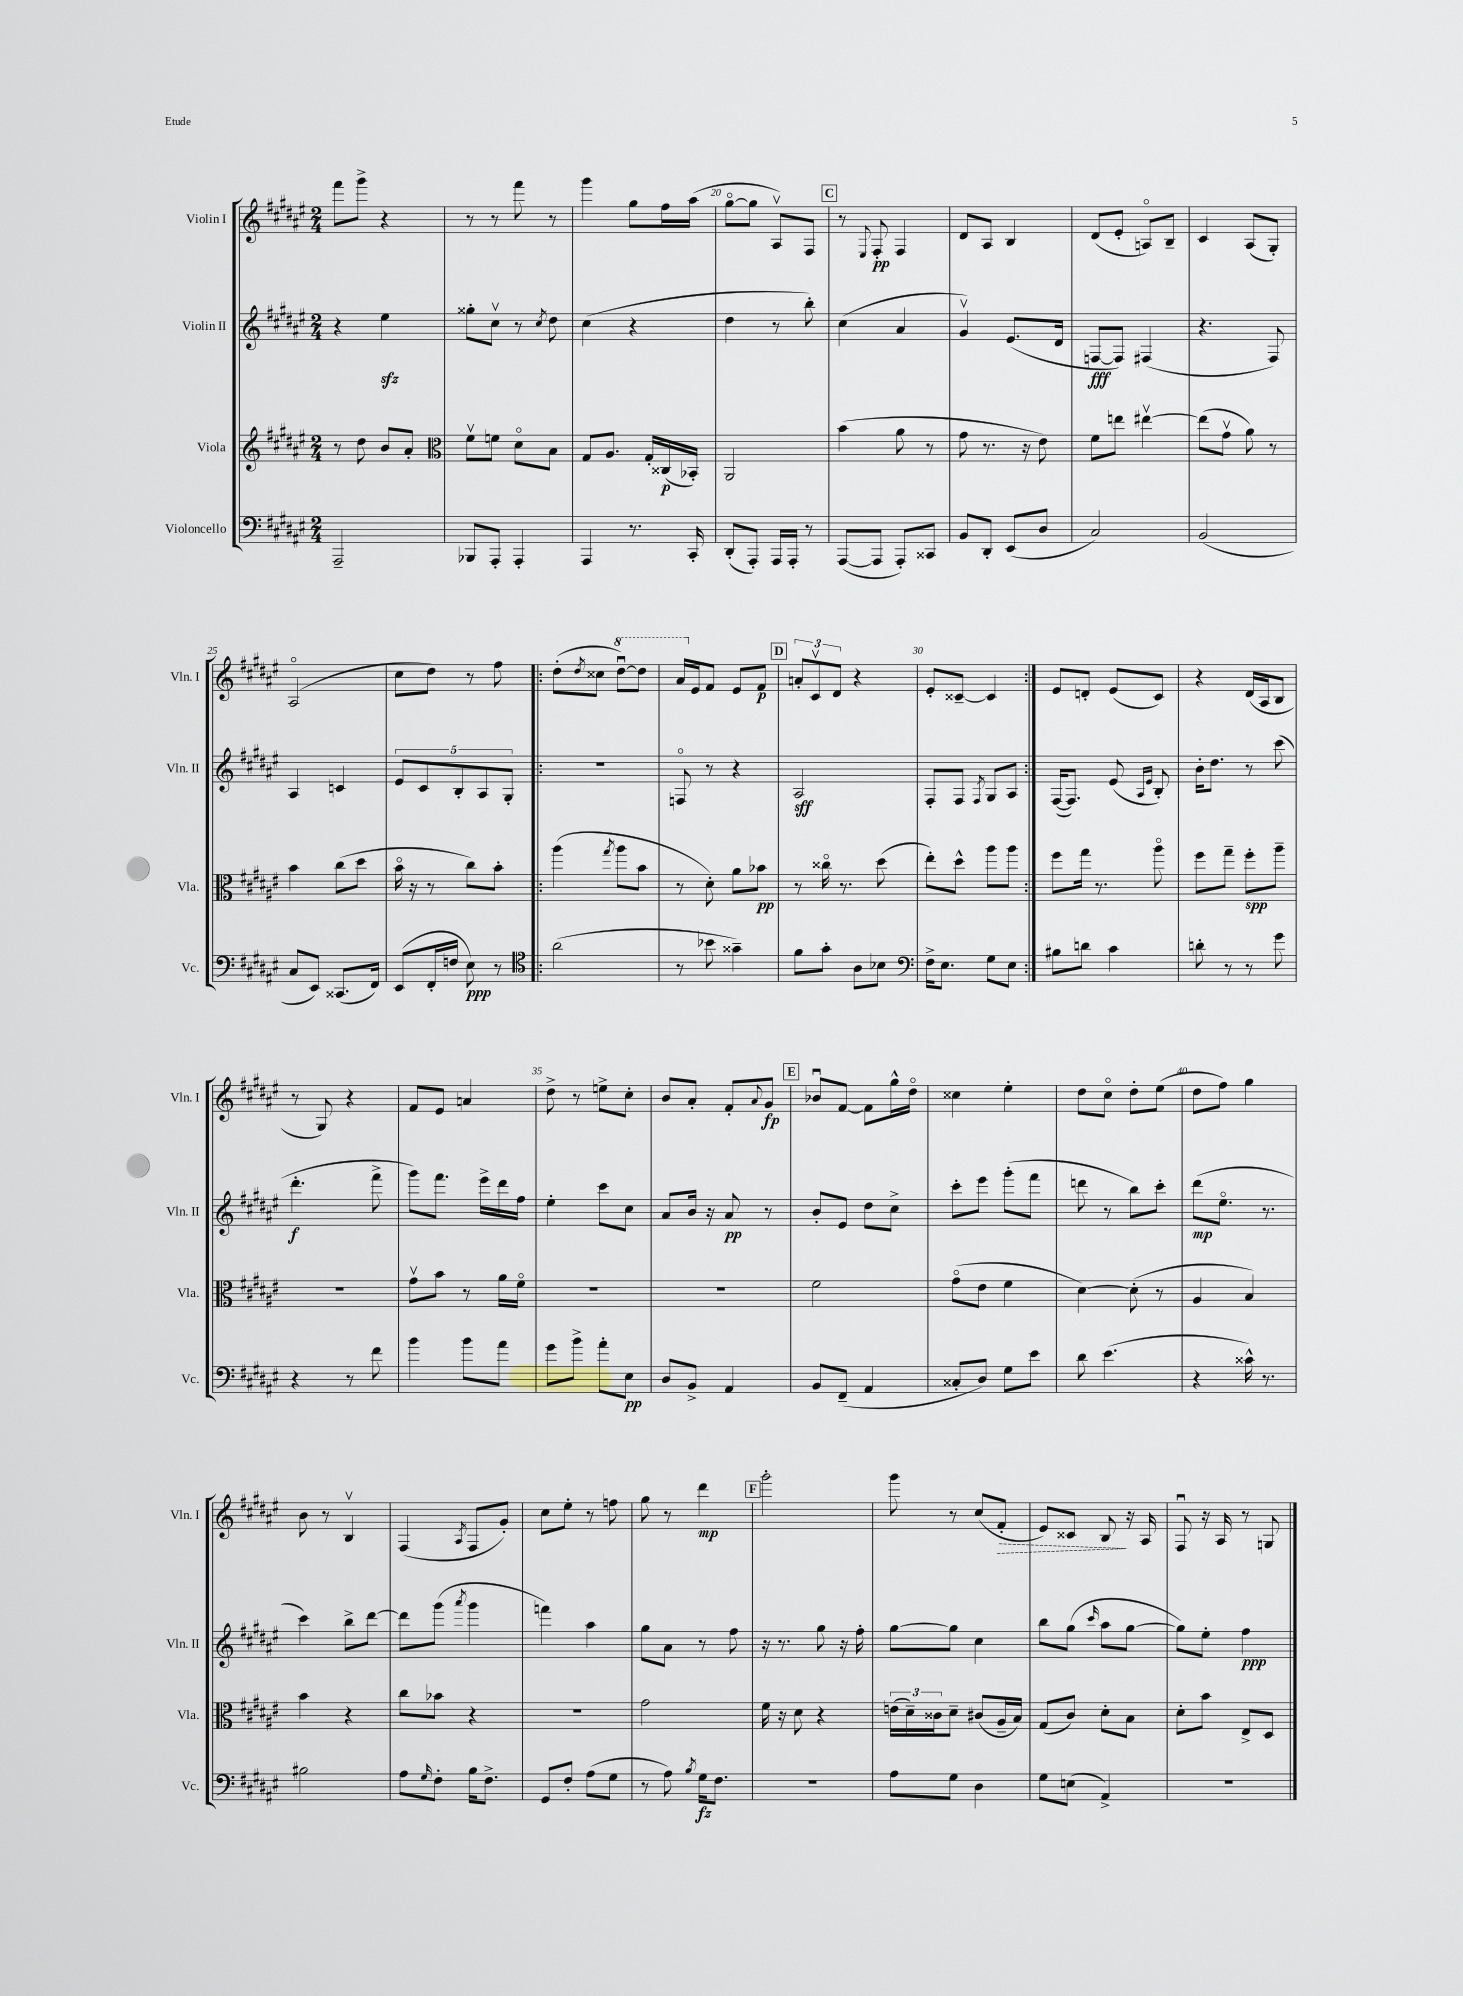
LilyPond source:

<<
\new StaffGroup <<
\new Staff = "s0" \with { instrumentName = "Violin I" shortInstrumentName = "Vln. I" } {
    \clef treble \key fis \major \numericTimeSignature \time 2/4
    fis'''8 gis'''8-> r4 |
    r8 r8 fis'''8 r8 |
    gis'''4 gis''8 fis''16 ais''16( |
    gis''8~\flageolet gis''8 ais8\upbow) fis8 |
    \mark \markup { \box "C" } r8 \appoggiatura { eis8 } fis8-.\pp fis4 |
    dis'8 ais8 b4 |
    dis'8( eis'8-. a8\flageolet) b8-- |
    cis'4 ais8( gis8-.) |
    ais2\flageolet( |
    cis''8 dis''8) r8 fis''8 |
    \repeat volta 2 { dis''8-.( \acciaccatura { dis''8 } cisis''8 \ottava #1 dis'''8~\downbow) dis'''8 |
    ais''16 \ottava #0 eis'16 fis'8 eis'8 fis'8\p |
    \mark \markup { \box "D" } \tuplet 3/2 { a'8-. cis'8\upbow dis'8 } r4 |
    eis'8-. cisis'8~-- cisis'4 | }
    eis'8 d'8-. eis'8( cis'8) |
    r4 dis'16( ais16 b8 |
    r8 gis8) r4 |
    fis'8 eis'8 a'4 |
    dis''8-> r8 e''8-> cis''8-. |
    b'8 ais'8-. fis'8-. \appoggiatura { ais'8 } gis'8\fp |
    \mark \markup { \box "E" } bes'8\downbow fis'8~ fis'8 gis''16-^ dis''16\flageolet |
    cisis''4 eis''4-. |
    dis''8 cis''8\flageolet dis''8-. eis''8( |
    dis''8 fis''8) gis''4 |
    b'8 r8 b4\upbow |
    fis4( \acciaccatura { ais8 } fis8 gis'8-.) |
    cis''8 eis''8-. r8 f''8 |
    gis''8 r8 dis'''4\mp |
    \mark \markup { \box "F" } gis'''2-. |
    gis'''8 r8 cis''8( \once \override Hairpin.style = #'dashed-line fis'8-.\> |
    eis'8) cisis'8 b8\! r16 ais16 |
    fis8\downbow r16 ais16 r8 g8 \bar "|." |
}
\new Staff = "s1" \with { instrumentName = "Violin II" shortInstrumentName = "Vln. II" } {
    \clef treble \key fis \major \numericTimeSignature \time 2/4
    r4 eis''4\sfz |
    gisis''8-. cis''8\upbow r8 \acciaccatura { cis''8 } dis''8 |
    cis''4( r4 |
    dis''4 r8 b''8-.) |
    \mark \markup { \box "C" } cis''4( ais'4 |
    gis'4\upbow) eis'8.( dis'16 |
    f8~\fff f8) fis4( |
    r4. fis8) |
    ais4 c'4 |
    \tuplet 5/4 { eis'8 cis'8 b8-. ais8 gis8-. } |
    \repeat volta 2 { R2 |
    f8\flageolet r8 r4 |
    \mark \markup { \box "D" } ais2\sff |
    fis8-. fis8 \acciaccatura { fis8 } gis8 ais8 | }
    fis16~( fis8.) eis'8( \grace { ais16 eis'16 } b8-.) |
    b'16-. dis''8. r8 cis'''8( |
    dis'''4.-.\f fis'''8-> |
    gis'''8) fis'''8. eis'''16-> dis'''16 fis''16 |
    eis''4-. cis'''8 cis''8 |
    ais'8 b'16 r16 ais'8\pp r8 |
    \mark \markup { \box "E" } b'8-. eis'8 dis''8 cis''8-> |
    cis'''8-. eis'''8 gis'''8-.( fis'''8 |
    d'''8 r8 b''8) cis'''8-. |
    dis'''8\mp( eis''8.\flageolet r8. |
    cis'''4) b''8-> dis'''8~ |
    dis'''8 gis'''8( \acciaccatura { ais'''8 } gis'''4 |
    f'''4) ais''4 |
    gis''8 ais'8 r8 fis''8 |
    \mark \markup { \box "F" } r16 r8. gis''8 r16 fis''16-. |
    gis''8~ gis''8 cis''4 |
    b''8 gis''8( \grace { cis'''16 } ais''8 gis''8~ |
    gis''8) eis''8-. fis''4\ppp \bar "|." |
}
\new Staff = "s2" \with { instrumentName = "Viola" shortInstrumentName = "Vla." } {
    \clef treble \key fis \major \numericTimeSignature \time 2/4
    r8 dis''8 b'8 ais'8-. |
    \clef alto fis'8\upbow f'8 dis'8\flageolet b8 |
    gis8 ais8. gis16-. cisis16\p( bes,16-.) |
    ais,2 |
    \mark \markup { \box "C" } b'4( ais'8 r8 |
    gis'8 r8. r16 eis'8) |
    fis'8 e''8 eis''4~\upbow |
    eis''8( gis'8\upbow ais'8) r8 |
    b'4 cis''8( dis''8 |
    b'16\flageolet r16 r8 cis''8) b'8-. |
    \repeat volta 2 { ais''4( \acciaccatura { gis''8 } ais''8 b'8 |
    r8 dis'8-.) ais'8 bes'8\pp |
    \mark \markup { \box "D" } r8 cisis''16\flageolet r8. dis''8( |
    eis''8-.) dis''8-^ ais''8 ais''8 | }
    fis''8 gis''16 r8. ais''8\flageolet |
    fis''8 gis''8-- fis''8-.\spp ais''8-- |
    R2 |
    gis'8\upbow b'8 r8 ais'16 fis'16\flageolet |
    R2 |
    R2 |
    \mark \markup { \box "E" } fis'2 |
    gis'8\flageolet( eis'8 fis'4 |
    dis'4~) dis'8-.( r8 |
    ais4 b4) |
    b'4 r4 |
    cis''8 bes'8 r4 |
    r2 |
    gis'2 |
    \mark \markup { \box "F" } fis'16 r16 dis'8 r4 |
    \tuplet 3/2 { e'16( dis'16--) cisis'16 } dis'8-- cis'8( ais16-- b16) |
    gis8( cis'8) dis'8-. b8 |
    dis'8-. b'8 eis8-> dis8 \bar "|." |
}
\new Staff = "s3" \with { instrumentName = "Violoncello" shortInstrumentName = "Vc." } {
    \clef bass \key fis \major \numericTimeSignature \time 2/4
    ais,,2-- |
    bes,,8 ais,,8-. ais,,4-. |
    ais,,4 r8. cis,16-. |
    dis,8-.( ais,,8-.) ais,,16 ais,,16-. r8 |
    \mark \markup { \box "C" } ais,,8~( ais,,8 ais,,8-.) cisis,8 |
    b,8 dis,8-. eis,8( dis8 |
    cis2) |
    b,2( |
    cis8 eis,8) cisis,8.( fis,16) |
    eis,8( fis,16-. f16 eis8\ppp) r8 |
    \repeat volta 2 { \clef tenor ais'2( |
    r8 bes'8 gisis'4--) |
    \mark \markup { \box "D" } fis'8 gis'8-. ais8 bes8 |
    \clef bass fis16-> eis8. gis8 eis8 | }
    bis8 d'8 cis'4 |
    d'8-. r8 r8 gis'8 |
    r4 r8 fis'8 |
    b'4 b'8 ais'8 |
    gis'8 b'8-> ais'8-. eis8\pp |
    dis8 b,8-> ais,4 |
    \mark \markup { \box "E" } b,8 fis,8--( ais,4 |
    cisis8-. dis8) gis8 eis'8 |
    dis'8 eis'4.( |
    r4 cisis'16-^) r8. |
    bis2 |
    ais8 \grace { gis16 } fis8-. b16 fis8.-> |
    gis,8 fis8-. ais8( gis8 |
    r8 ais8) \acciaccatura { b8 } gis16\fz fis8. |
    \mark \markup { \box "F" } R2 |
    ais8 gis8 dis4 |
    gis8 e8( ais,4->) |
    R2 \bar "|." |
}
>>
>>
\layout { \context { \Score currentBarNumber = #17 \override BarNumber.break-visibility = ##(#f #t #t) barNumberVisibility = #(every-nth-bar-number-visible 5) } }
